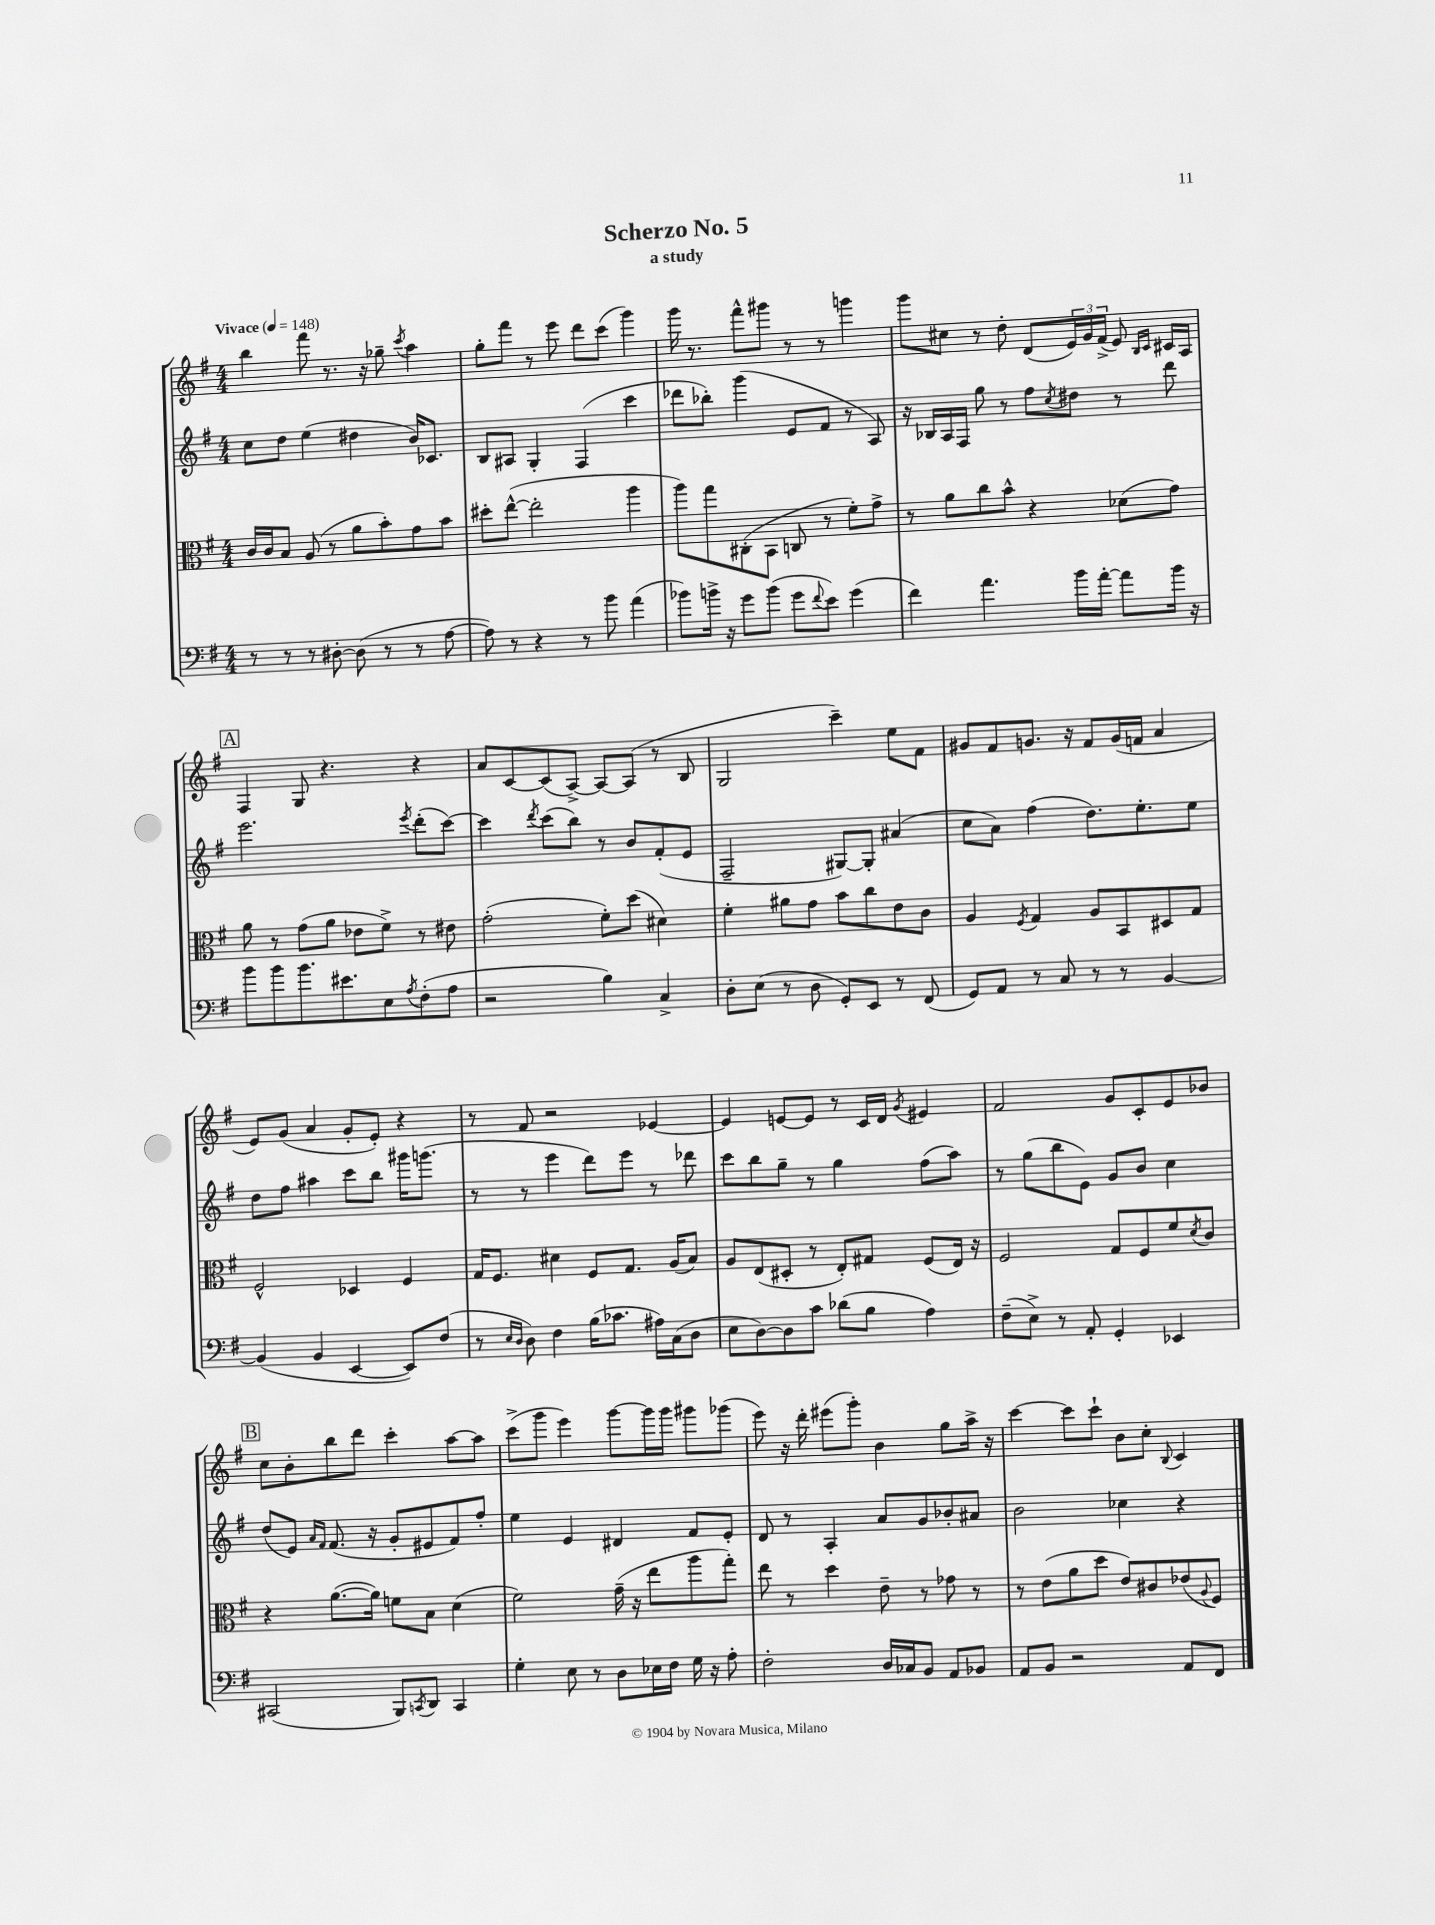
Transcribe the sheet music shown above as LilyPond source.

\header { title = "Scherzo No. 5" subtitle = "a study" }
<<
\new StaffGroup <<
\new Staff = "s0" {
    \clef treble \key g \major \numericTimeSignature \time 4/4 \tempo "Vivace" 4 = 148
    b''4 fis'''8 r8. r16 ges''8-- \acciaccatura { c'''8 } a''4 |
    g''8-. fis'''8 r8 e'''8 d'''8 c'''8( g'''4) |
    g'''16 r8. fis'''8-^ gis'''8 r8 r8 g'''4 |
    g'''8 cis''8 r8 d''8-. d'8( \tuplet 3/2 { e'16) g'16 fis'16->( } e'8) \grace { b16 c'16 } cis'16 a16 |
    \mark \markup { \box "A" } fis4 g8 r4. r4 |
    a'8 c'8~ c'8( a8~->) a8~ a8( r8 b8 |
    g2 c'''4--) e''8 fis'8 |
    gis'8 fis'8 g'8. r16 fis'8 g'16( f'16 a'4 |
    e'8) g'8( a'4 g'8-. e'8-.) r4 |
    r8 fis'8 r2 ees'4~ |
    ees'4 e'8~ e'8 r8 c'16 d'16 \acciaccatura { g'8 } eis'4 |
    fis'2 g'8 c'8-. e'8 bes'8 |
    \mark \markup { \box "B" } c''8 b'8-. b''8 d'''8 c'''4-. a''8~ a''8 |
    c'''8->( g'''8 e'''4) g'''8~ g'''16 g'''16 gis'''8 ges'''8( |
    e'''8) r16 d'''16-. eis'''8( g'''8-.) b'4 g''8 a''16-> r16 |
    c'''4~ c'''8 c'''8-! b'8 c''8-. \appoggiatura { b8 } c'4 \bar "|." |
}
\new Staff = "s1" {
    \clef treble \key g \major \numericTimeSignature \time 4/4
    c''8 d''8 e''4( dis''4 b'16) ces'8. |
    b8 ais8 g4-. fis4( c'''4 |
    des'''8 bes''8-.) g'''4( e'8 fis'8 r8 a8) |
    r16 bes16 a16 fis16 g''8 r8 fis''8 \acciaccatura { c''8 } dis''8 r8 d'''8 |
    \mark \markup { \box "A" } e'''2. \acciaccatura { e'''8 } d'''8-.( c'''8~) |
    c'''4 \acciaccatura { d'''8 } c'''8( b''8) r8 b'8 fis'8-.( e'8 |
    fis2-- gis8~) gis8-. ais'4( |
    c''8 a'8) fis''4( d''8.) e''8.-. e''8 |
    d''8 fis''8 ais''4 c'''8 b''8 gis'''16 g'''8.( |
    r8 r8 e'''4 d'''8) e'''8 r8 des'''8 |
    c'''8 b''8 g''8-- r8 g''4 fis''8( a''8) |
    r8 g''8( b''8 e'8) g'8 b'8 c''4 |
    \mark \markup { \box "B" } d''8( e'8) \grace { a'16 fis'16 } fis'8.( r16 g'8-. eis'8 fis'8) fis''8-. |
    e''4 e'4 dis'4 fis'8 e'8-. |
    d'8 r8 a4-. a'8 g'8 bes'8-. ais'8 |
    b'2 ces''4 r4 \bar "|." |
}
\new Staff = "s2" {
    \clef alto \key g \major \numericTimeSignature \time 4/4
    c'16 c'16 b8 a8( r8 a'8 b'8-.) g'8 b'8 |
    dis''8-. e''8~-^( e''2-. a''4 |
    a''8) g''8 cis8-.( b,8 c8 r8 fis'8-.) g'8-> |
    r8 a'8 c''8 b'8-^ r4 des'8( g'8) |
    \mark \markup { \box "A" } a'8 r8 g'8( a'8 ees'8 fis'8->) r8 eis'8 |
    g'2-.( fis'8-.) d''8( dis'4) |
    fis'4-. ais'8 g'8 b'8 c''8 e'8 c'8 |
    a4 \acciaccatura { fis8 } g4 a8 b,8 dis8 g8 |
    fis2-^ des4 fis4 |
    g16 fis8. dis'4 fis8 g8. a16( b8) |
    a8 e8( dis8-. r8 e8-.) gis8 fis8( e16) r16 |
    fis2 g8 fis8 fis'8 \acciaccatura { d'8 } c'8 |
    \mark \markup { \box "B" } r4 a'8.~( a'16) f'8 b8 d'4( |
    fis'2) g'16--( r16 e''8 a''8 g''8-.) |
    e''8 r8 d''4 e'8-- r8 ges'8 r8 |
    r8 e'8( a'8 d''8 e'8) cis'8 ees'8( \appoggiatura { a8 } fis8) \bar "|." |
}
\new Staff = "s3" {
    \clef bass \key g \major \numericTimeSignature \time 4/4
    r8 r8 r8 dis8~-. dis8( r8 r8 a8~ |
    a8) r8 r4 r8 b'8 a'4( |
    bes'8) b'16-> r16 g'8 b'8( g'8 \appoggiatura { fis'8 } e'8) g'4( |
    fis'4) a'4. b'16 a'16~-. a'8 b'16 r16 |
    \mark \markup { \box "A" } b'8 b'8 b'8. eis'8. e8 \acciaccatura { a8 } fis8-.( a8 |
    r2 b4) c4-> |
    d8-. e8( r8 d8 g,8-.) e,8 r8 fis,8( |
    g,8) a,8 r8 c8 r8 r8 b,4~ |
    b,4( b,4 e,4~ e,8) fis8( |
    r8 \grace { e16 d16 } d8) fis4 b16( ces'8. ais16) c16( d8 |
    e8 d8~) d8 c'8 des'8( b8 a4) |
    fis8--( e8->) r8 a,8-. g,4-. ees,4 |
    \mark \markup { \box "B" } cis,2( b,,8) \acciaccatura { c,8 } d,8 c,4 |
    g4-. e8 r8 d8 ees16 fis16 g16 r16 a8-. |
    fis2-. d16 ces16 b,8 a,8 bes,8 |
    a,8 b,8 r2 a,8 fis,8 \bar "|." |
}
>>
>>
\layout { \context { \Score \remove "Bar_number_engraver" } }
